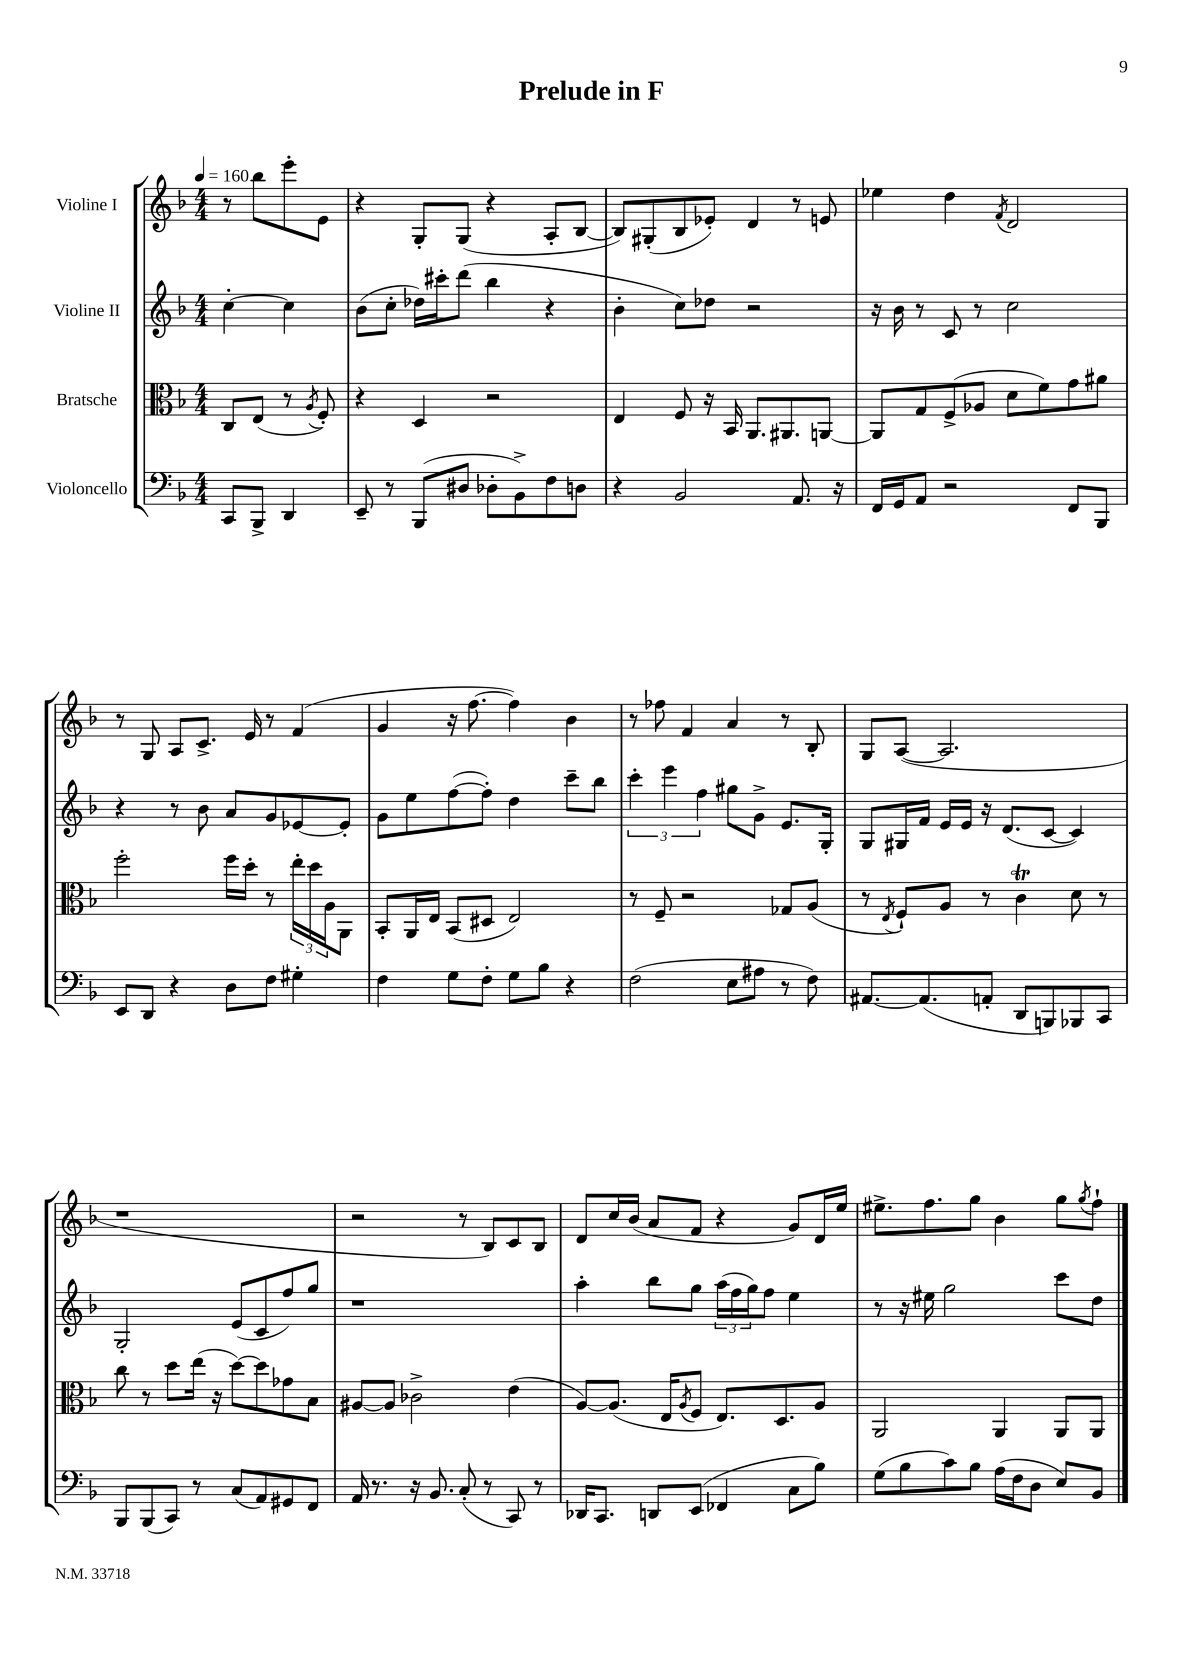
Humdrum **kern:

**kern	**kern	**kern	**kern
*part4	*part3	*part2	*part1
*staff4	*staff3	*staff2	*staff1
*I"Violoncello	*I"Bratsche	*I"Violine II	*I"Violine I
*clefF4	*clefC3	*clefG2	*clefG2
*k[b-]	*k[b-]	*k[b-]	*k[b-]
*M4/4	*M4/4	*M4/4	*M4/4
*MM160	*MM160	*MM160	*MM160
=	=	=	=
8CC/L	8C/L	[4cc'\	8r
8BBB-^/J	(8E/J	.	8bb-\L
4DD/	8r	4cc\]	8eee'\
.	8qA/	.	.
.	8F'/)	.	8e\J
=1	=1	=1	=1
8EE~/	4r	(8b-\L	4r
8r	.	8cc'\J	.
(8BBB-/L	4D/	16dd-X\LL)	8G'/L
.	.	16ccc#X'\J	.
8D#X/J	.	(8ddd\J	(8G/J
8D-X'\L	2r	4bb-\	4r
8BB-^\)	.	.	.
8F\	.	4r	8A'/L
8Dn\J	.	.	[8B-/J
=2	=2	=2	=2
4r	4E/	4b-'\	8B-/L])
.	.	.	(8G#X'/
2BB-/	8F/	8cc\L)	8B-/
.	16r	8dd-X\J	8e-X'/J)
.	16BB-/	.	.
.	8.AA/L	2r	4d/
.	8.AA#X/	.	.
8.AA/	.	.	8r
.	[8AAn/J	.	8en/
16r	.	.	.
=3	=3	=3	=3
16FF/LL	8AA/L]	16r	4ee-X\
16GG/J	.	16b-\	.
8AA/J	8G/	8r	.
2r	(8F^/	8c/	4dd\
.	8A-X/J	8r	.
.	.	.	8qf/
.	8d\L	2cc\	2d/
.	8f\)	.	.
8FF/L	8g\	.	.
8BBB-/J	8a#X\J	.	.
!!LO:LB:g=z
=4	=4	=4	=4
8EE/L	2ff'\	4r	8r
8DD/J	.	.	8G/
4r	.	8r	8A/L
.	.	8b-\	8.c^/J
8D\L	16ff\LL	8a/L	.
.	16dd'\JJ	.	16e/
8F\J	8r	8g/	8r
4G#X'\	24ee'\LL	[8e-X/	(4f/
.	24dd\	.	.
.	24A\J	.	.
.	8AA\J	8e-'/J]	.
=5	=5	=5	=5
4F\	8BB-'/L	8g\L	4g/
.	16AA/L	8ee\	.
.	16E/JJ	.	.
8G\L	(8BB-/L	([8ff\	16r
.	.	.	[8.ff\
8F'\J	8D#X/J	8ff'\J])	.
8G\L	2E/)	4dd\	4ff\])
8B-\J	.	.	.
4r	.	8ccc~\L	4b-\
.	.	8bb-\J	.
=6	=6	=6	=6
(2F\	8r	6ccc'\	8r
.	8F~/	.	8ff-X\
.	.	6eee\	.
.	2r	.	4f/
.	.	6ff\	.
8E\L	.	8gg#X\L	4a/
8A#X\J	.	8g^\J	.
8r	8G-X/L	8.e/L	8r
8F\)	(8A/J	.	8B-'/
.	.	16G'/Jk	.
=7	=7	=7	=7
[8.AA#X/L	8r	8G/L	8G/L
.	8qE/	.	.
.	8F`/L)	16G#X/L	([8A/J
(8.AA#/]	.	16f/JJ	.
.	8A/J	16e/LL	2.A/]
.	.	16e/JJ	.
8AAn'/J	8r	16r	.
.	.	(8.d/L	.
8DD/L	4cT\	.	.
8BBBn/)	.	[8c/J	.
8BBB-X/	8d\	4c/])	.
8CC/J	8r	.	.
!!LO:LB:g=z
=8	=8	=8	=8
8BBB-/L	8cc\	2G'/	1r
(8BBB-/	8r	.	.
8CC/J)	8dd\L	.	.
8r	(16ee\Jk	.	.
.	16r	.	.
(8C/L	[8dd\L)	(8e/L	.
8AA/)	8dd\]	8c/	.
8GG#X/	8g-X\	8ff/)	.
8FF/J	8B-\J	8gg/J	.
=9	=9	=9	=9
16AA/	[8A#X/L	1r	2r
8.r	.	.	.
.	8A#/J]	.	.
16r	2c-X^\	.	.
8.BB-/	.	.	.
(8C'/	.	.	8r
8r	.	.	8B-/L)
8CC/)	(4e\	.	8c/
8r	.	.	8B-/J
=10	=10	=10	=10
16DD-X/KL	[8A/L)	4aa'\	8d/L
8.CC/J	.	.	.
.	(8.A/J]	.	16cc/L
.	.	.	(16b-/JJ
8DDn/L	.	8bb-\L	8a/L
.	16E/KL	.	.
.	8qA/	.	.
(8EE/J	8F/J	8gg\J	8f/J
4FF-X/	8.E/L)	(24aa\LL	4r
.	.	24ff\	.
.	.	24gg\J)	.
.	.	8ff\J	.
.	8.D/	.	.
8C\L	.	4ee\	8g/L)
8B-\J)	8A/J	.	16d/L
.	.	.	16ee/JJ
=11	=11	=11	=11
(8G\L	2AA/	8r	8.ee#X^\L
8B-\	.	16r	.
.	.	16ee#X\	8.ff\
8c\)	.	2gg\	.
8B-\J	.	.	8gg\J
(16A\LL	4AA/	.	4b-\
16F\J	.	.	.
8D\J	.	.	.
8E/L)	8AA/L	8ccc\L	8gg\L
.	.	.	8qgg/
8BB-/J	8AA/J	8dd\J	8ff`\J
==	==	==	==
*-	*-	*-	*-
